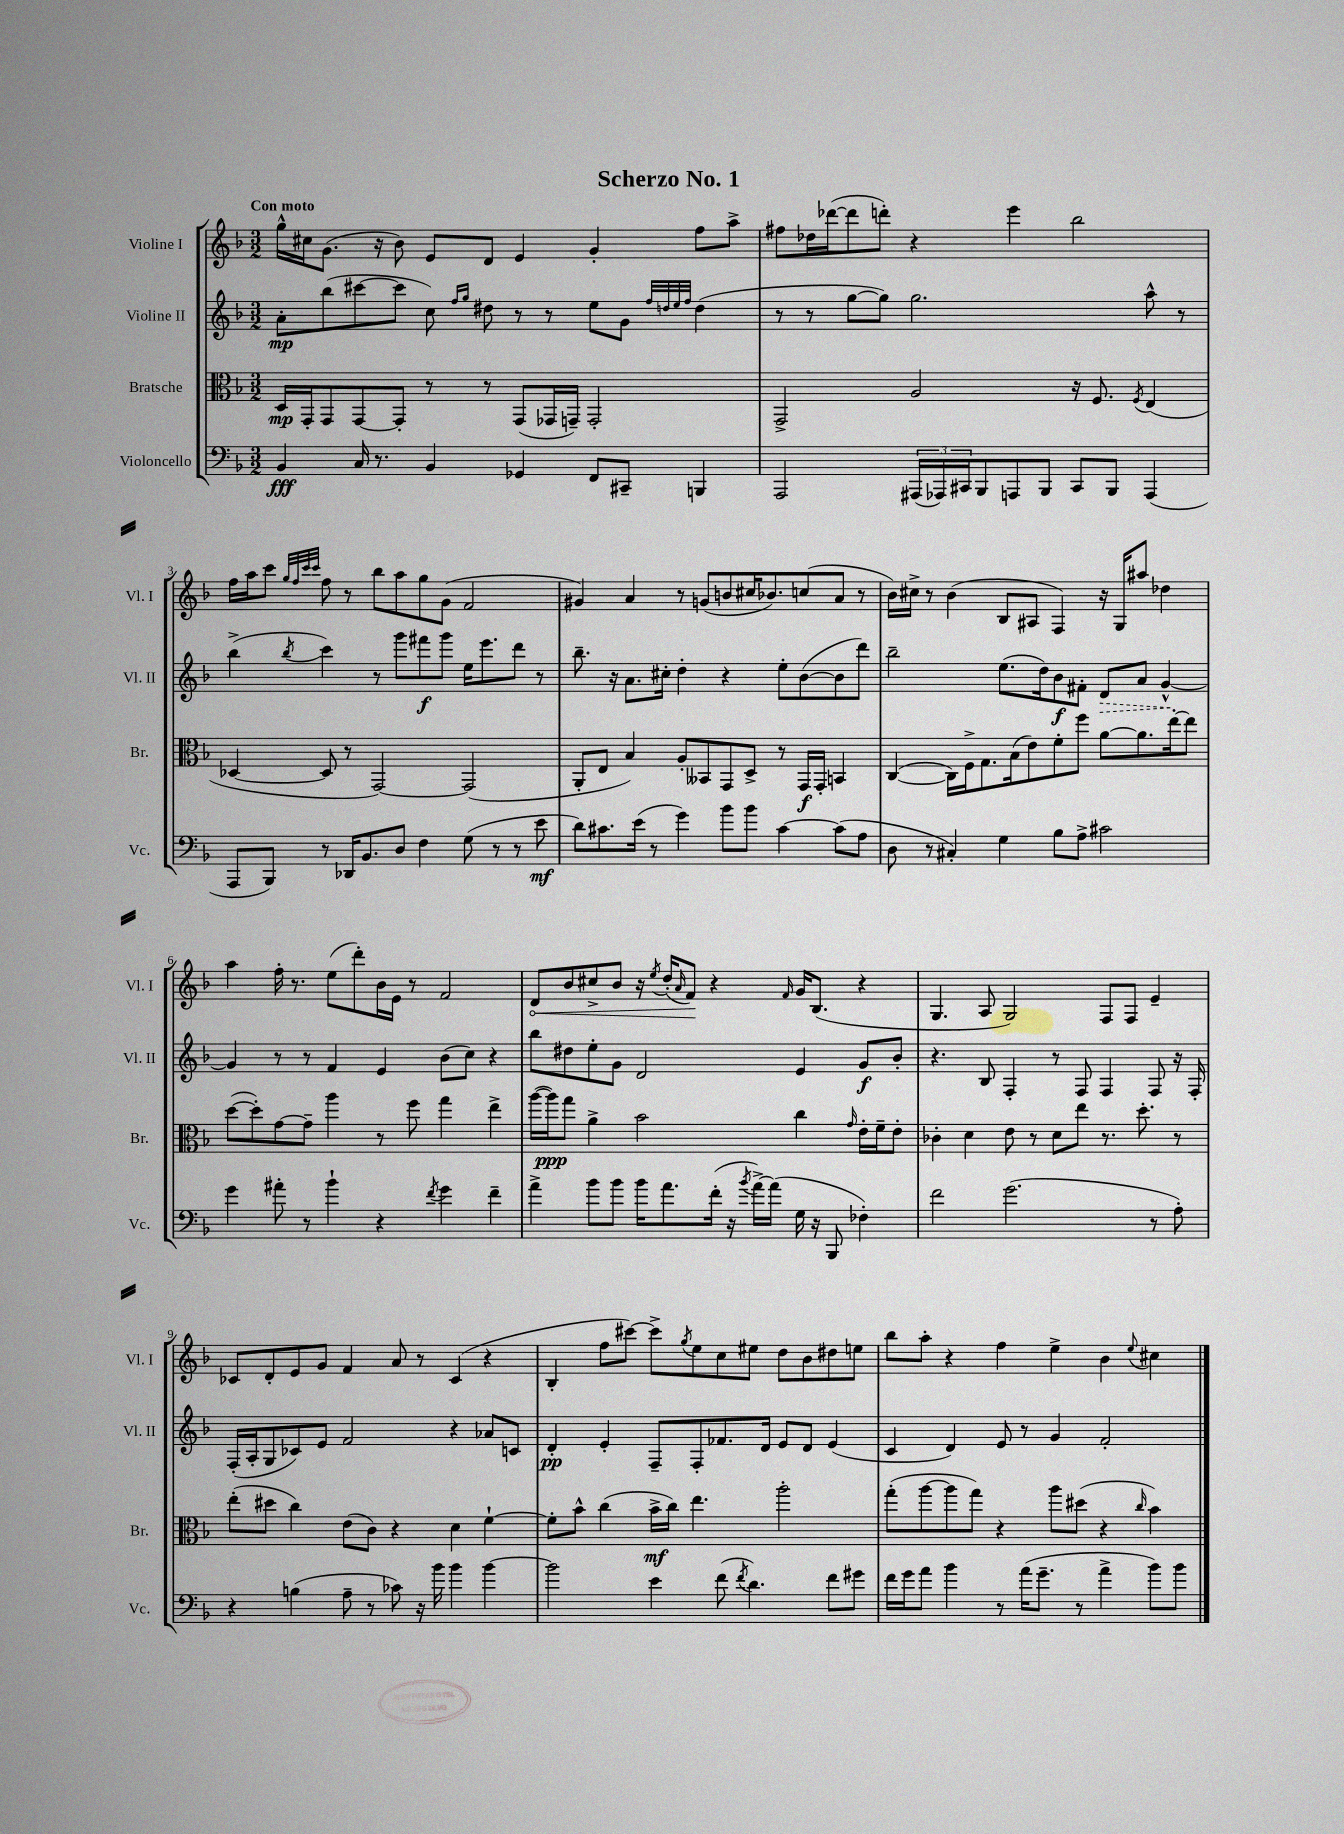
\header { title = "Scherzo No. 1" }
<<
\new StaffGroup <<
\new Staff = "s0" \with { instrumentName = "Violine I" shortInstrumentName = "Vl. I" } {
    \clef treble \key f \major \numericTimeSignature \time 3/2 \tempo "Con moto"
    g''16-^ cis''16 g'8.( r16 bes'8) e'8 d'8 e'4 g'4-. f''8 a''8-> |
    fis''8 des''16 des'''16~( des'''8 d'''8-.) r4 e'''4 bes''2 |
    f''16 a''16 c'''8 \grace { g''32 f''32 c'''32 c'''32 } f''8 r8 bes''8 a''8 g''8 g'8( f'2 |
    gis'4) a'4 r8 g'8( b'8 cis''16 bes'8.) c''8( a'8 r8 |
    bes'16) cis''16-> r8 bes'4( bes8 ais8 f4) r16 g16 ais''8 des''4 |
    a''4 f''16-. r8. e''8( d'''8-.) bes'16 e'16 r8 f'2 |
    \once \override Hairpin.circled-tip = ##t d'8\< bes'8 cis''8-> bes'8 r16 \acciaccatura { e''8 } d''16-.( \grace { a'16 } f'8\!) r4 \grace { f'16 } g'16 bes8.( r4 |
    g4. a8 g2) f8 f8 e'4-- |
    ces'8 d'8-. e'8 g'8 f'4 a'8 r8 ces'4( r4 |
    bes4-. f''8 cis'''8~) cis'''8-> \acciaccatura { g''8 } e''8 c''8 eis''8 d''8 bes'8 dis''8 e''8 |
    bes''8 a''8-. r4 f''4 e''4-> bes'4 \appoggiatura { e''8 } cis''4 \bar "|." |
}
\new Staff = "s1" \with { instrumentName = "Violine II" shortInstrumentName = "Vl. II" } {
    \clef treble \key f \major \numericTimeSignature \time 3/2
    a'8-.\mp bes''8( cis'''8~ cis'''8 c''8) \grace { f''16 g''16 } dis''8 r8 r8 e''8 g'8 \grace { f''32 d''32 e''32 f''32 } d''4( |
    r8 r8 g''8~ g''8) g''2. a''8-^ r8 |
    bes''4->( \acciaccatura { bes''8 } c'''4) r8 g'''8 fis'''8\f g'''8 e''16 e'''8. d'''8 r8 |
    bes''8.-- r16 a'8. cis''16-. d''4-. r4 e''8-. bes'8~( bes'8 d'''8) |
    bes''2-- e''8.( d''16) bes'8\f fis'8-. \once \override Hairpin.style = #'dashed-line d'8\> a'8 g'4~-^\! |
    g'4 r8 r8 f'4 e'4 bes'8( c''8) r4 |
    bes''8 dis''8 e''8-. g'8 d'2 e'4 g'8\f bes'8-. |
    r4. bes8 f4-. r8 f8 f4 f8 r16 f16-. |
    f16-.( a16-. g8 ces'8) e'8 f'2 r4 aes'8 c'8 |
    d'4-.\pp e'4-. f8-- f8-. fes'8. d'16 e'8 d'8 e'4( |
    c'4 d'4) e'8 r8 g'4 f'2-. \bar "|." |
}
\new Staff = "s2" \with { instrumentName = "Bratsche" shortInstrumentName = "Br." } {
    \clef alto \key f \major \numericTimeSignature \time 3/2
    d16\mp g,16-. g,8 g,8~ g,8-. r8 r8 g,8( ges,16 g,16--) g,2-. |
    g,2-> a2 r16 f8. \acciaccatura { f8 } e4( |
    des4~ des8 r8 g,2~) g,2( |
    a,8-. e8 bes4) a8-. beses,8 g,8 d8-> r8 g,16\f g,16-. b,4 |
    c4~( c16) f16-> g8. bes16( e'8) f'8-. f''8 a'8~ a'8. e''16~-. e''8 |
    d''8~( d''8-.) g'8~ g'8-- a''4 r8 f''8 g''4 e''4-> |
    a''16~( a''16\ppp) g''8 a'4-> bes'2 c''4 \grace { g'16 } e'16-. f'16-- e'8-. |
    ces'4-. d'4 e'8 r8 d'8 e''8 r8. d''8.-. r8 |
    e''8-.( dis''8 c''4) e'8( c'8) r4 d'4 f'4~-! |
    f'8-. bes'8-^ c''4( bes'16->\mf c''16) e''4. a''2-. |
    g''8-.( a''8~ a''8 g''8) r4 a''8 dis''8( r4 \grace { c''16 } bes'4) \bar "|." |
}
\new Staff = "s3" \with { instrumentName = "Violoncello" shortInstrumentName = "Vc." } {
    \clef bass \key f \major \numericTimeSignature \time 3/2
    bes,4\fff c16 r8. bes,4 ges,4 f,8 cis,8-- b,,4 |
    a,,2 \tuplet 3/2 { ais,,16( aes,,16) cis,16 } bes,,8 a,,8 bes,,8 cis,8 bes,,8 a,,4( |
    a,,8 bes,,8) r8 des,16 bes,8. d8 f4 g8( r8 r8 e'8\mf |
    d'8) cis'8. e'16( r8 g'4) bes'8 bes'8 cis'4~ cis'8( a8 |
    d8 r8 cis4-.) g4 bes8 a8-> cis'2 |
    g'4 ais'8-. r8 bes'4-! r4 \acciaccatura { f'8 } g'4 f'4-- |
    a'4-> bes'8 bes'8 bes'16 a'8. f'16-.( r16 \acciaccatura { bes'8 } a'16~->) a'16( g16 r16 bes,,8 fes4-.) |
    f'2 g'2.( r8 a8-.) |
    r4 b4( a8-- r8 ces'8) r16 bes'16 bes'4 bes'4~ |
    bes'2 e'4 f'8( \acciaccatura { f'8 } d'4.) f'8 gis'8 |
    f'16 g'16 a'8 bes'4 r8 a'16( g'8.-- r8 a'4-> bes'8) bes'8 \bar "|." |
}
>>
>>
